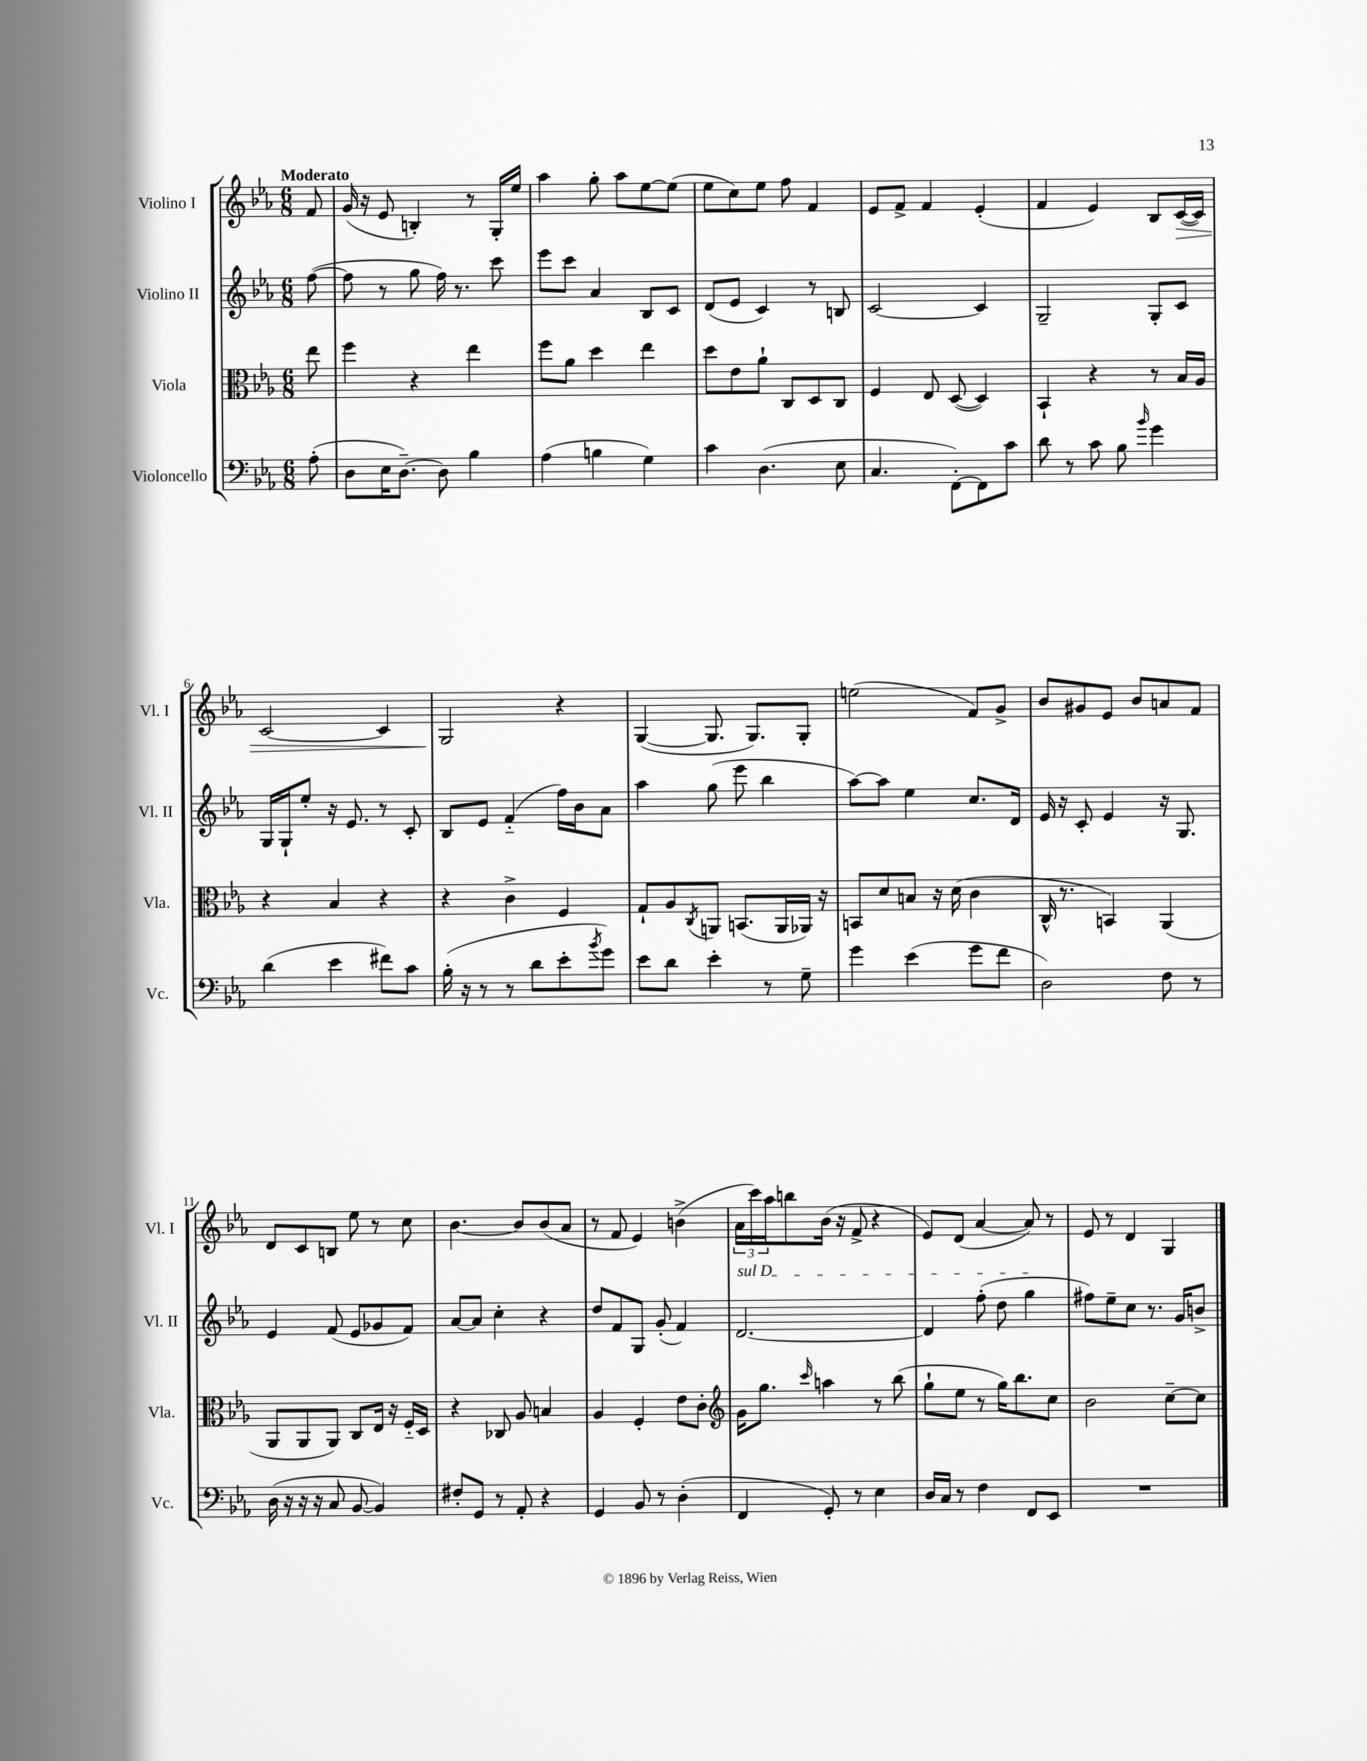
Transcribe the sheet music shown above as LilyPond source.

<<
\new StaffGroup <<
\new Staff = "s0" \with { instrumentName = "Violino I" shortInstrumentName = "Vl. I" } {
    \clef treble \key ees \major \numericTimeSignature \time 6/8 \partial 8 \tempo "Moderato"
    f'8 |
    g'16( r16 ees'8 b4-.) r8 g16-. ees''16 |
    aes''4 g''8-. aes''8 ees''8~ ees''8( |
    ees''8 c''8) ees''8 f''8 f'4 |
    ees'8 f'8-> f'4 ees'4-.( |
    f'4 ees'4) bes8 c'16~\>( c'16) |
    c'2~ c'4 |
    g2\! r4 |
    g4~( g8. g8.) g8-. |
    e''2( f'8) g'8-> |
    bes'8 gis'8 ees'8 bes'8 a'8 f'8 |
    d'8 c'8 b8 ees''8 r8 c''8 |
    bes'4.~ bes'8 bes'8( aes'8 |
    r8 f'8 ees'4) b'4->( |
    \tuplet 3/2 { aes'16 c'''16) aes''16 } b''8 bes'16( r16 f'8-> r4 |
    ees'8) d'8( aes'4~ aes'8) r8 |
    ees'8 r8 d'4 g4 \bar "|." |
}
\new Staff = "s1" \with { instrumentName = "Violino II" shortInstrumentName = "Vl. II" } {
    \clef treble \key ees \major \numericTimeSignature \time 6/8 \partial 8
    f''8~( |
    f''8 r8 g''8 f''16) r8. c'''8 |
    ees'''8 c'''8 aes'4 bes8 c'8 |
    d'8( ees'8 c'4) r8 b8 |
    c'2~ c'4 |
    g2-- g8-. c'8 |
    g16 g16-! ees''8-. r16 ees'8. r8 c'8-. |
    bes8 ees'8 f'4-_( f''16) bes'16 aes'8 |
    aes''4 g''8( ees'''8 bes''4 |
    aes''8~) aes''8 ees''4 c''8. d'16 |
    ees'16 r16 c'8-. ees'4 r16 g8. |
    ees'4 f'8( ees'8 ges'8 f'8) |
    aes'8~ aes'8 c''4-. r4 |
    d''8 f'8 g8 g'8-.( f'4) |
    \once \override TextSpanner.bound-details.left.text = \markup { \italic "sul D" } d'2.~\startTextSpan |
    d'4 f''8-.( d''8 g''4\stopTextSpan |
    fis''8) ees''8-- c''8 r8. g'16 b'8-> \bar "|." |
}
\new Staff = "s2" \with { instrumentName = "Viola" shortInstrumentName = "Vla." } {
    \clef alto \key ees \major \numericTimeSignature \time 6/8 \partial 8
    ees''8 |
    f''4 r4 ees''4 |
    f''8 aes'8 d''4 ees''4 |
    d''8 ees'8 aes'8-! c8 d8 c8 |
    f4 ees8 d8~( d4) |
    bes,4-! r4 r8 bes16 aes16 |
    r4 bes4 r4 |
    r4 c'4-> f4 |
    g8-! aes8 \acciaccatura { c8 } a,8 b,8.( a,16 aes,16) r16 |
    b,8 d'8 b8 r16 d'16( c'4 |
    c16-^ r8. b,4) aes,4( |
    aes,8 aes,8 aes,8) c8 ees16 r16 f16-_ d16 |
    r4 ces8 aes8 b4 |
    aes4 f4-. ees'8 c'8-. |
    \clef treble g'16 g''8. \grace { c'''16 } a''4 r8 bes''8( |
    g''8-! ees''8 r8 g''16) bes''8. c''8 |
    bes'2 c''8~-- c''8 \bar "|." |
}
\new Staff = "s3" \with { instrumentName = "Violoncello" shortInstrumentName = "Vc." } {
    \clef bass \key ees \major \numericTimeSignature \time 6/8 \partial 8
    aes8-.( |
    d8 ees16 d8.~--) d8 bes4 |
    aes4( b4 g4) |
    c'4 d4.( ees8 |
    c4. f,8~-.) f,8 c'8 |
    d'8 r8 c'8 bes8 \grace { bes'16 } g'4 |
    d'4( ees'4 fis'8) c'8 |
    bes16-.( r16 r8 r8 d'8 ees'8-. \acciaccatura { bes'8 } g'8) |
    ees'8 d'8 ees'4-. r8 g8-- |
    g'4 ees'4( g'8 f'8 |
    d2) f8 r8 |
    d16( r16 r16 r16 c8 bes,8~ bes,4) |
    fis8-. g,8 r8 aes,8-. r4 |
    g,4 bes,8 r8 d4-.( |
    f,4 g,8-.) r8 ees4 |
    d16 c16 r8 f4 f,8 ees,8 |
    R2. \bar "|." |
}
>>
>>
